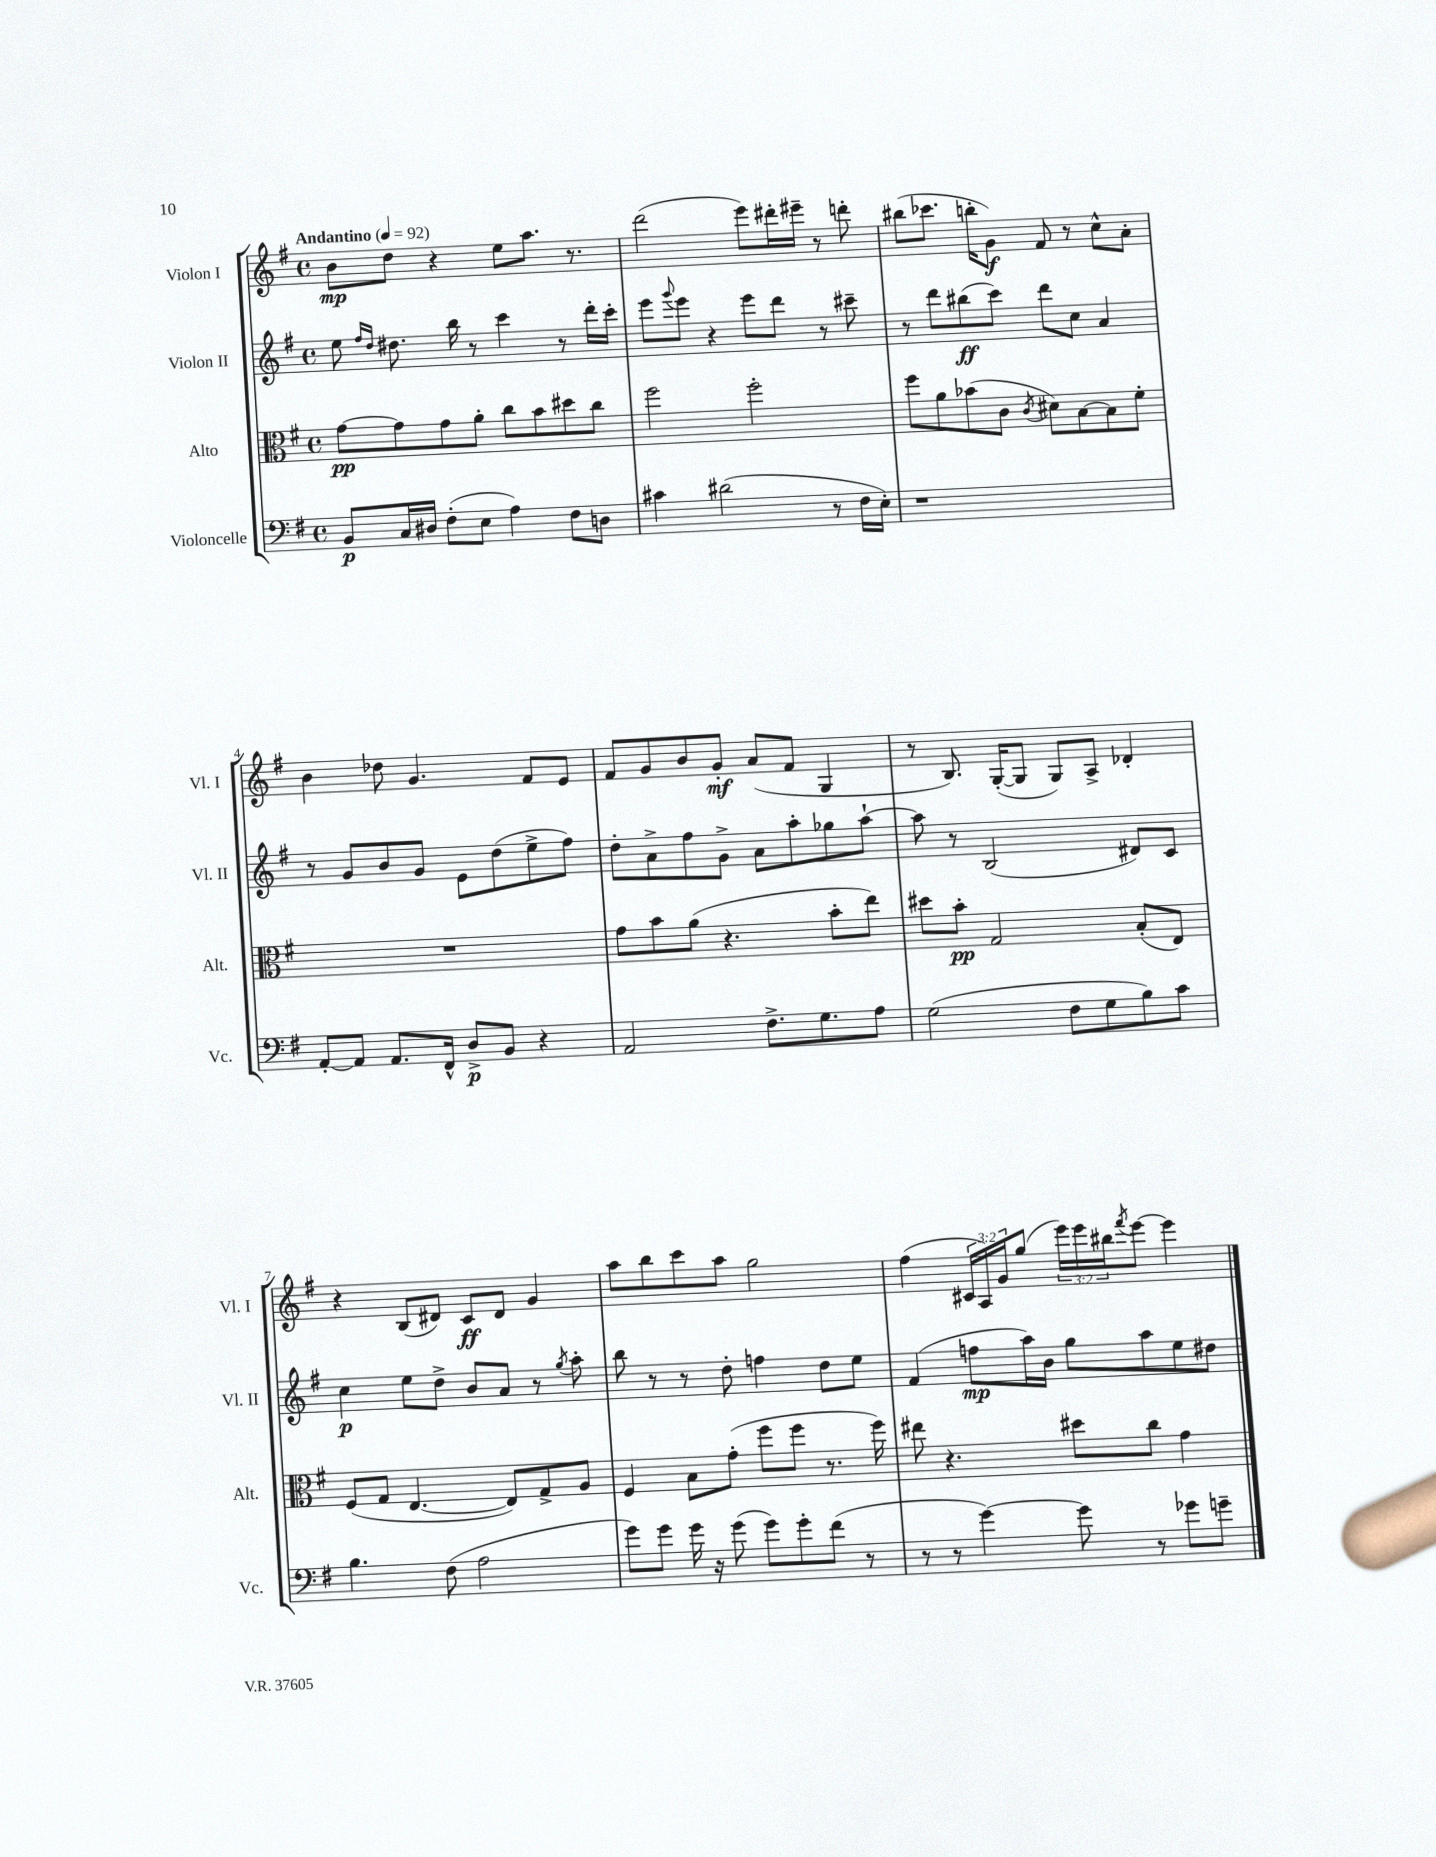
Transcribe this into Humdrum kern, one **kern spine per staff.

**kern	**dynam	**kern	**dynam	**kern	**dynam	**kern	**dynam
*part4	*part4	*part3	*part3	*part2	*part2	*part1	*part1
*staff4	*staff4	*staff3	*staff3	*staff2	*staff2	*staff1	*staff1
*I"Violoncelle	*	*I"Alto	*	*I"Violon II	*	*I"Violon I	*
*I'Vc.	*	*I'Alt.	*	*I'Vl. II	*	*I'Vl. I	*
*clefF4	*	*clefC3	*	*clefG2	*	*clefG2	*
*k[f#]	*	*k[f#]	*	*k[f#]	*	*k[f#]	*
*M4/4	*	*M4/4	*	*M4/4	*	*M4/4	*
*met(c)	*	*met(c)	*	*met(c)	*	*met(c)	*
*MM92	*	*MM92	*	*MM92	*	*MM92	*
=1	=1	=1	=1	=1	=1	=1	=1
!	!	!	!	!	!	!LO:TX:a:B:t=Andantino	!
8BB/L	p	[8g\L	pp	8ee\	.	8b\L	mp
.	.	.	.	16qqff#/LL	.	.	.
.	.	.	.	16qqdd/JJ	.	.	.
16C/L	.	8g\]	.	8.dd#X\	.	8dd\J	.
16D#X/JJ	.	.	.	.	.	.	.
(8F#'\L	.	8g\	.	.	.	4r	.
.	.	.	.	16bb\	.	.	.
8E\J	.	8a'\J	.	8r	.	.	.
4A\)	.	8cc\L	.	4ccc\	.	8ee\L	.
.	.	8b\	.	.	.	8.aa\J	.
8F#\L	.	8dd#X\	.	8r	.	.	.
.	.	.	.	.	.	8.r	.
8Dn\J	.	8cc\J	.	16ddd'\LL	.	.	.
.	.	.	.	16ccc'\JJ	.	.	.
=2	=2	=2	=2	=2	=2	=2	=2
4c#X\	.	2ff#\	.	8eee\L	.	(2ddd\	.
.	.	.	.	8qqggg/	.	.	.
.	.	.	.	8eee\J	.	.	.
(2d#X\	.	.	.	4r	.	.	.
.	.	2ff#'\	.	8eee\L	.	8eee\L)	.
.	.	.	.	8ddd\J	.	16ddd#X'\L	.
.	.	.	.	.	.	16eee#X~\JJ	.
8r	.	.	.	8r	.	8r	.
16F#\LL	.	.	.	8ccc#X~\	.	8dddn'\	.
16E'\JJ)	.	.	.	.	.	.	.
=3	=3	=3	=3	=3	=3	=3	=3
1r	.	8ff#\L	.	8r	.	(8bb#X\L	.
.	.	8a\	.	8ddd\L	.	8.ccc-X\J	.
.	.	(8b-X\	.	(8bb#X\	ff	.	.
.	.	.	.	.	.	16bbn'\KL	.
.	.	8c\J	.	8ccc\J)	.	8g\J)	f
.	.	8qc/	.	.	.	.	.
.	.	8d#X\L)	.	8ddd\L	.	8f#/	.
.	.	[8B\	.	8cc\J	.	8r	.
.	.	8B\]	.	4a/	.	8cc^^\L	.
.	.	8f#'\J	.	.	.	8a'\J	.
!!LO:LB:g=z
=4	=4	=4	=4	=4	=4	=4	=4
[8AA'/L	.	1r	.	8r	.	4b\	.
8AA/J]	.	.	.	8g/L	.	.	.
8.AA/L	.	.	.	8b/	.	8dd-X\	.
.	.	.	.	8g/J	.	4.g/	.
16FF#^^/Jk	.	.	.	.	.	.	.
8D^/L	p	.	.	8e\L	.	.	.
8BB/J	.	.	.	(8dd\	.	.	.
4r	.	.	.	8ee^\	.	8f#/L	.
.	.	.	.	8ff#\J)	.	8e/J	.
=5	=5	=5	=5	=5	=5	=5	=5
2AA/	.	8g\L	.	8dd'\L	.	8f#/L	.
.	.	8b\	.	8a^\	.	8g/	.
.	.	(8a\J	.	8ff#\	.	8b/	.
.	.	4.r	.	8g^\J	.	8g'/J	mf
8.F#^\L	.	.	.	8a\L	.	(8a/L	.
.	.	.	.	8aa'\	.	8f#/J	.
8.G\	.	.	.	.	.	.	.
.	.	8b'\L	.	8gg-X\	.	4G/	.
8A\J	.	8ee\J)	.	[8aa`\J	.	.	.
=6	=6	=6	=6	=6	=6	=6	=6
(2G\	.	8dd#X\L	.	8aa\]	.	8r	.
.	.	8b'\J	pp	8r	.	8.B/)	.
.	.	2G/	.	(2B/	.	.	.
.	.	.	.	.	.	([16G'/KL	.
.	.	.	.	.	.	8G/J]	.
8F#\L	.	.	.	.	.	8G/L)	.
8G\	.	.	.	.	.	8A^/J	.
8B\)	.	(8B'/L	.	8d#X/L)	.	4d-X'/	.
8c\J	.	8E/J)	.	8c/J	.	.	.
!!LO:LB:g=z
=7	=7	=7	=7	=7	=7	=7	=7
4.B\	.	(8F#/L	.	4cc\	p	4r	.
.	.	8G/J	.	.	.	.	.
.	.	[4.E/	.	8ee\L	.	(8B/L	.
(8F#\	.	.	.	8dd^\J	.	8d#X/J)	.
2A\	.	.	.	8b/L	.	8c/L	ff
.	.	8E/L])	.	8a/J	.	8d#/J	.
.	.	8G^/	.	8r	.	4g/	.
.	.	.	.	8qgg/	.	.	.
.	.	8A/J	.	8aa'\	.	.	.
=8	=8	=8	=8	=8	=8	=8	=8
8g\L)	.	4F#/	.	8bb\	.	8aa\L	.
8g\J	.	.	.	8r	.	8bb\	.
16g\	.	8B\L	.	8r	.	8ccc\	.
16r	.	.	.	.	.	.	.
(8g\	.	(8g'\J	.	8dd'\	.	8aa\J	.
8g\L)	.	8ff#\L	.	4ffn\	.	2gg\	.
8g'\	.	8ff#\J	.	.	.	.	.
(8f#\J	.	8.r	.	8dd\L	.	.	.
8r	.	.	.	8ee\J	.	.	.
.	.	16ff#\)	.	.	.	.	.
=9	=9	=9	=9	=9	=9	=9	=9
8r	.	8ee#X\	.	(4f#/	.	(4ff#\	.
8r	.	4.r	.	.	.	.	.
[4g\)	.	.	.	8ffn\L	mp	24c#X/LL	.
.	.	.	.	.	.	24A/)	.
.	.	.	.	.	.	24g/J	.
.	.	.	.	16aa\L)	.	(8gg/J	.
.	.	.	.	16b\JJ	.	.	.
8g\]	.	8dd#X\L	.	8gg\L	.	24eee\LL)	.
.	.	.	.	.	.	24eee\	.
.	.	.	.	.	.	24bb#X\J	.
.	.	.	.	.	.	8qfff#/	.
8r	.	8cc\J	.	8aa\	.	[8eee\J	.
8g-X\L	.	4g\	.	8ee\	.	4eee\]	.
8gn~\J	.	.	.	8dd#X\J	.	.	.
==	==	==	==	==	==	==	==
*-	*-	*-	*-	*-	*-	*-	*-
